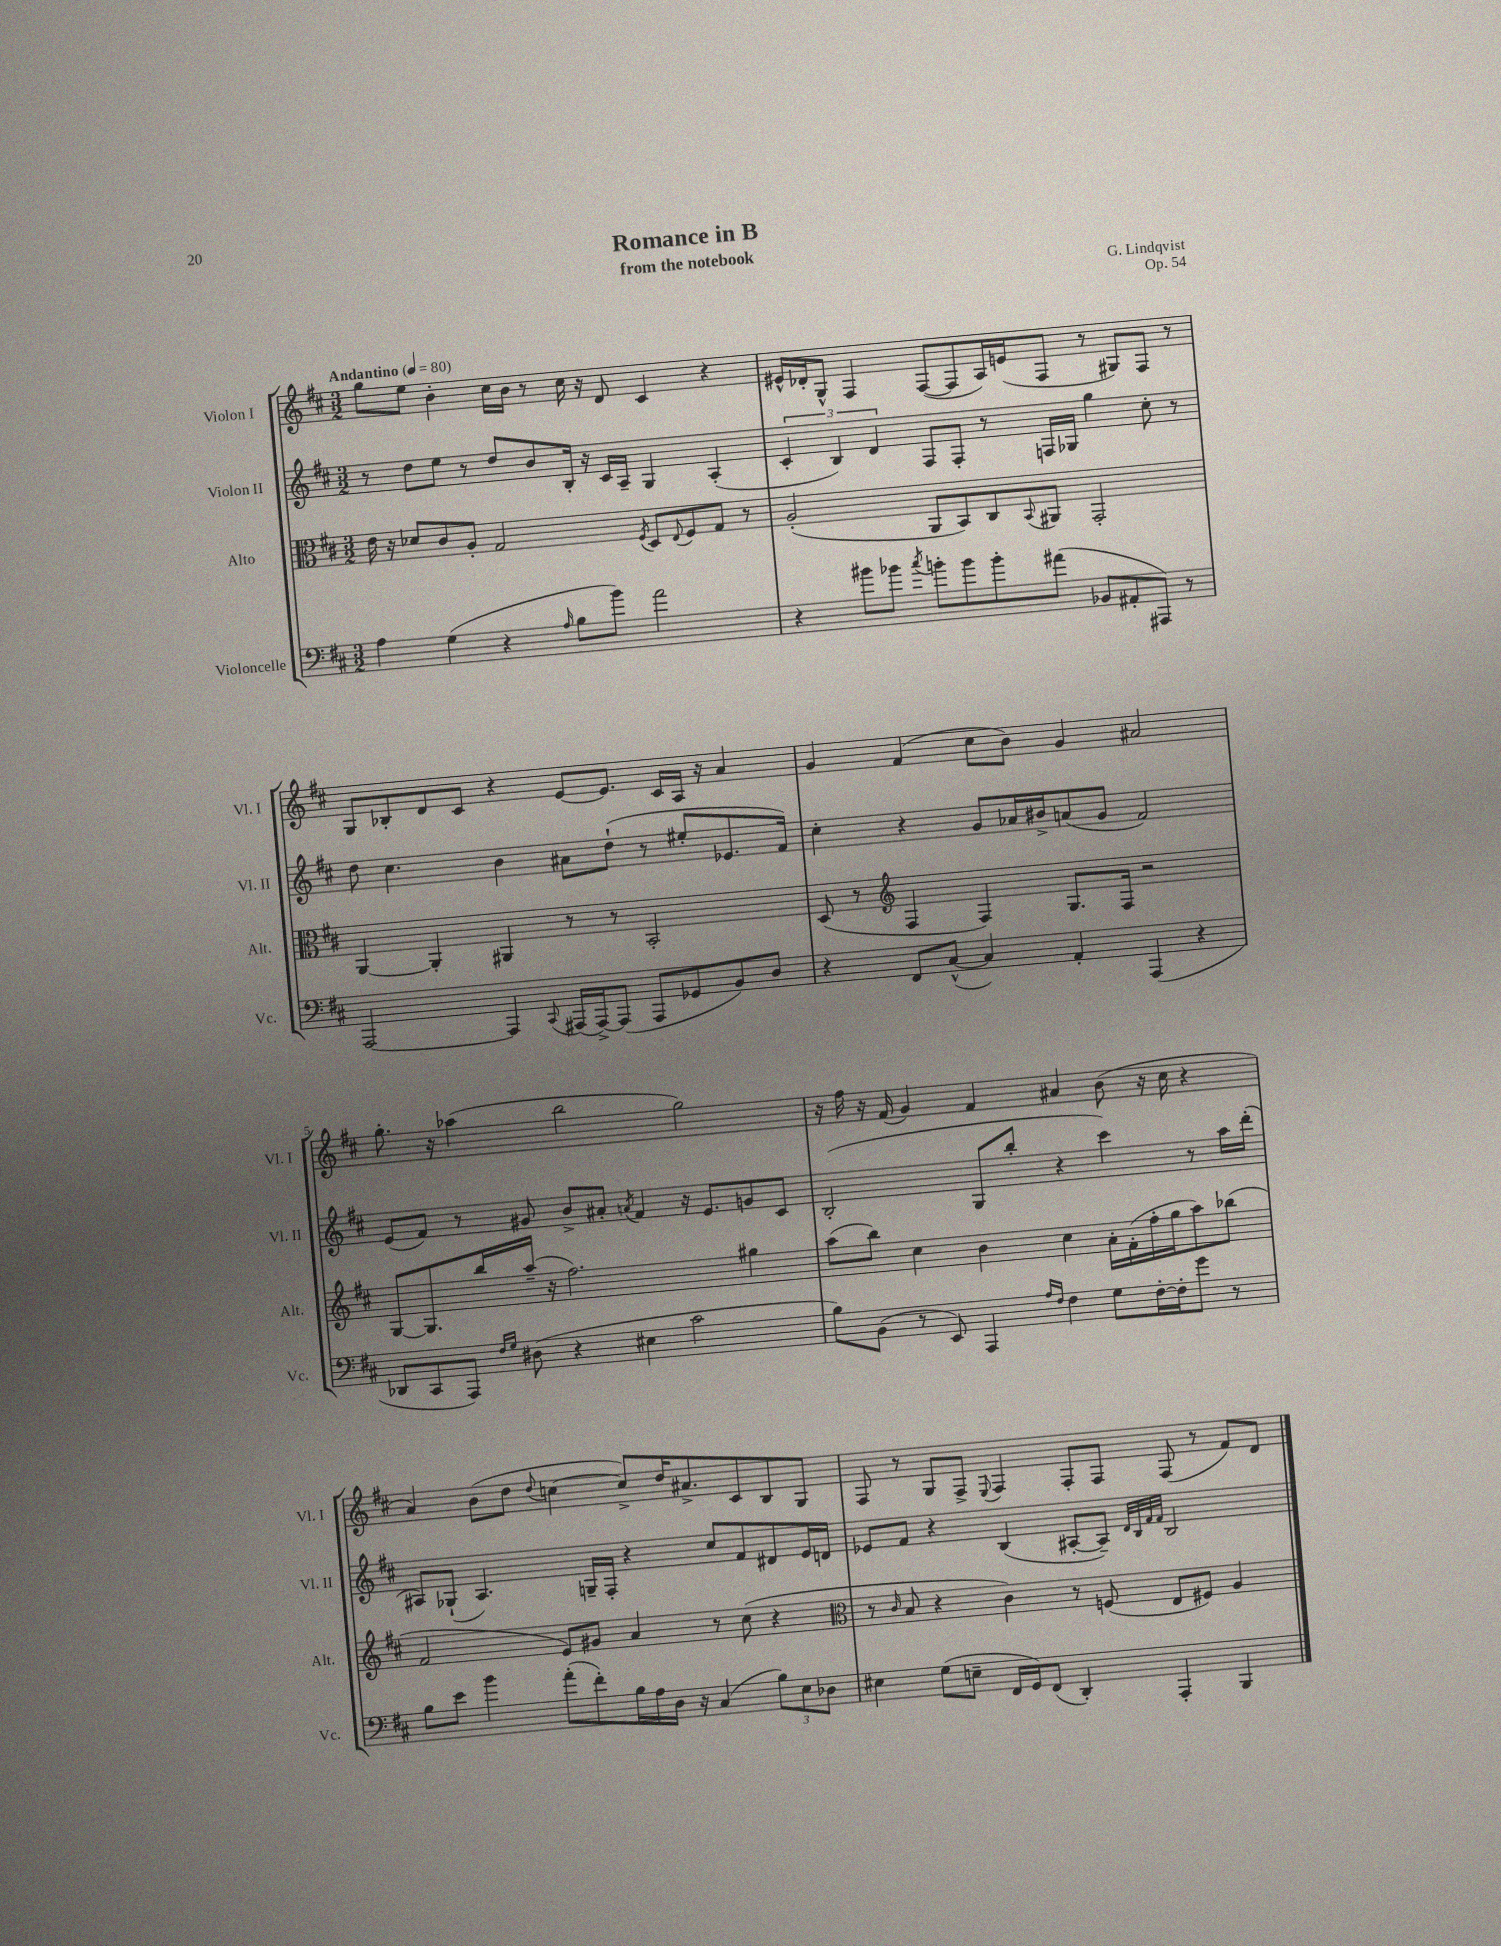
\header { title = "Romance in B" composer = "G. Lindqvist" subtitle = "from the notebook" opus = "Op. 54" }
<<
\new StaffGroup <<
\new Staff = "s0" \with { instrumentName = "Violon I" shortInstrumentName = "Vl. I" } {
    \clef treble \key d \major \numericTimeSignature \time 3/2 \tempo "Andantino" 4 = 80
    g''8 e''8 b'4-. cis''16 b'16 r8 cis''16 r16 d'8 cis'4 r4 |
    eis'16-^ des'16-. g8-^ fis4 fis8~( fis8 a16) e'16( fis8 r8 gis8) fis8 r8 |
    g8 bes8-. d'8 cis'8 r4 e'8~ e'8. cis'16 a16 r16 a'4 |
    g'4 fis'4( cis''8 b'8) g'4 ais'2 |
    g''8.-. r16 aes''4( b''2 g''2) |
    r16 fis''16 r16 fis'16( g'4) fis'4 ais'4 b'8( r16 cis''16 r4 |
    a'4) b'8( d''8 \appoggiatura { d''8 } c''4~ c''8->) d''16 ais'8.-> cis'8 b8 g8 |
    fis8 r8 g8 fis8-> \appoggiatura { e8 } fis4 fis8-. fis8 fis8( r8 fis'8) d'8 \bar "|." |
}
\new Staff = "s1" \with { instrumentName = "Violon II" shortInstrumentName = "Vl. II" } {
    \clef treble \key d \major \numericTimeSignature \time 3/2
    r8 d''8 e''8 r8 d''8 b'8 b16-. r16 cis'16 a16-- g4 a4-.( |
    \tuplet 3/2 { cis'4-. b4) d'4 } fis8 fis8-. r8 f16 ges16 g''4 cis''8-. r8 |
    d''8 cis''4. b'4 ais'8 d''8-!( r8 eis''8-. ees'8. fis'16) |
    cis''4-. r4 g'8 aes'16 bis'16-> a'8( g'8 fis'2) |
    e'8( fis'8) r8 gis'8 b'8-> ais'8-. \acciaccatura { a'8 } fis'4 r16 e'8. g'8 cis'8 |
    b2-.( g8 b''8-. r4 cis'''4) r8 a''16 d'''16-.( |
    ais8) ges8-!( ais4.) g16-- fis16-. r4 cis''8 fis'8 dis'8 e'16 d'16 |
    ees'8 fis'8 r4 b4( ais8~-. ais8--) \grace { d'32 b32 fis'32 fis'32 } b2 \bar "|." |
}
\new Staff = "s2" \with { instrumentName = "Alto" shortInstrumentName = "Alt." } {
    \clef alto \key d \major \numericTimeSignature \time 3/2
    e'16 r16 des'8 cis'8 a8-. g2 \acciaccatura { fis8 } d8 \appoggiatura { e8 } fis8 g8 r8 |
    a2-.( a,8 b,8) cis8 \appoggiatura { b,8 } ais,8 g,2-. |
    a,4~ a,4-. ais,4 r8 r8 b,2-. |
    d8( r8 \clef treble fis4 fis4) g8. fis16 r2 |
    g8~ g8. b''16 a''16--( r16 fis''2.) gis''4 |
    a''8( b''8) cis''4 b'4 cis''4 a'16-. fis'16-.( fis''16-. g''16 a''8) bes''8( |
    fis'2 e'8) gis'8 a'4 r8 cis''8( r4 |
    \clef alto r8 \grace { cis'16 } b8 r4 cis'4) r8 f8( e8 fis8) a4 \bar "|." |
}
\new Staff = "s3" \with { instrumentName = "Violoncelle" shortInstrumentName = "Vc." } {
    \clef bass \key d \major \numericTimeSignature \time 3/2
    a4 g4( r4 \grace { a16 } b8 b'8) a'2 |
    r4 bis'8 bes'8 \acciaccatura { cis''8 } b'8-. b'8 b'8-. ais'8( bes,8 ais,8-. ais,,8) r8 |
    a,,2~ a,,4 \appoggiatura { cis,8 } ais,,16( ais,,16~->) ais,,8( ais,,8 ges,8 b,8) d8 |
    r4 fis,8 cis8~-^( cis4) a,4-. a,,4( r4 |
    des,8 cis,8 a,,8) \grace { fis16 g16 } dis8( r4 eis4 cis'2 |
    b8) b,8( r8 e,8) a,,4 \grace { a16 fis16 } fis4 g8 fis16~-. fis16-. g'8 r8 |
    b8 e'8 b'4 a'8-.( fis'8-.) b16 a16 d16 r16 cis4( \tuplet 3/2 { b8) e8 des8 } |
    eis4 g8( e8-- fis,16 g,16) fis,8( d,4-.) a,,4-. b,,4 \bar "|." |
}
>>
>>
\layout { \context { \Score \override BarNumber.break-visibility = ##(#f #t #t) barNumberVisibility = #(every-nth-bar-number-visible 5) } }
